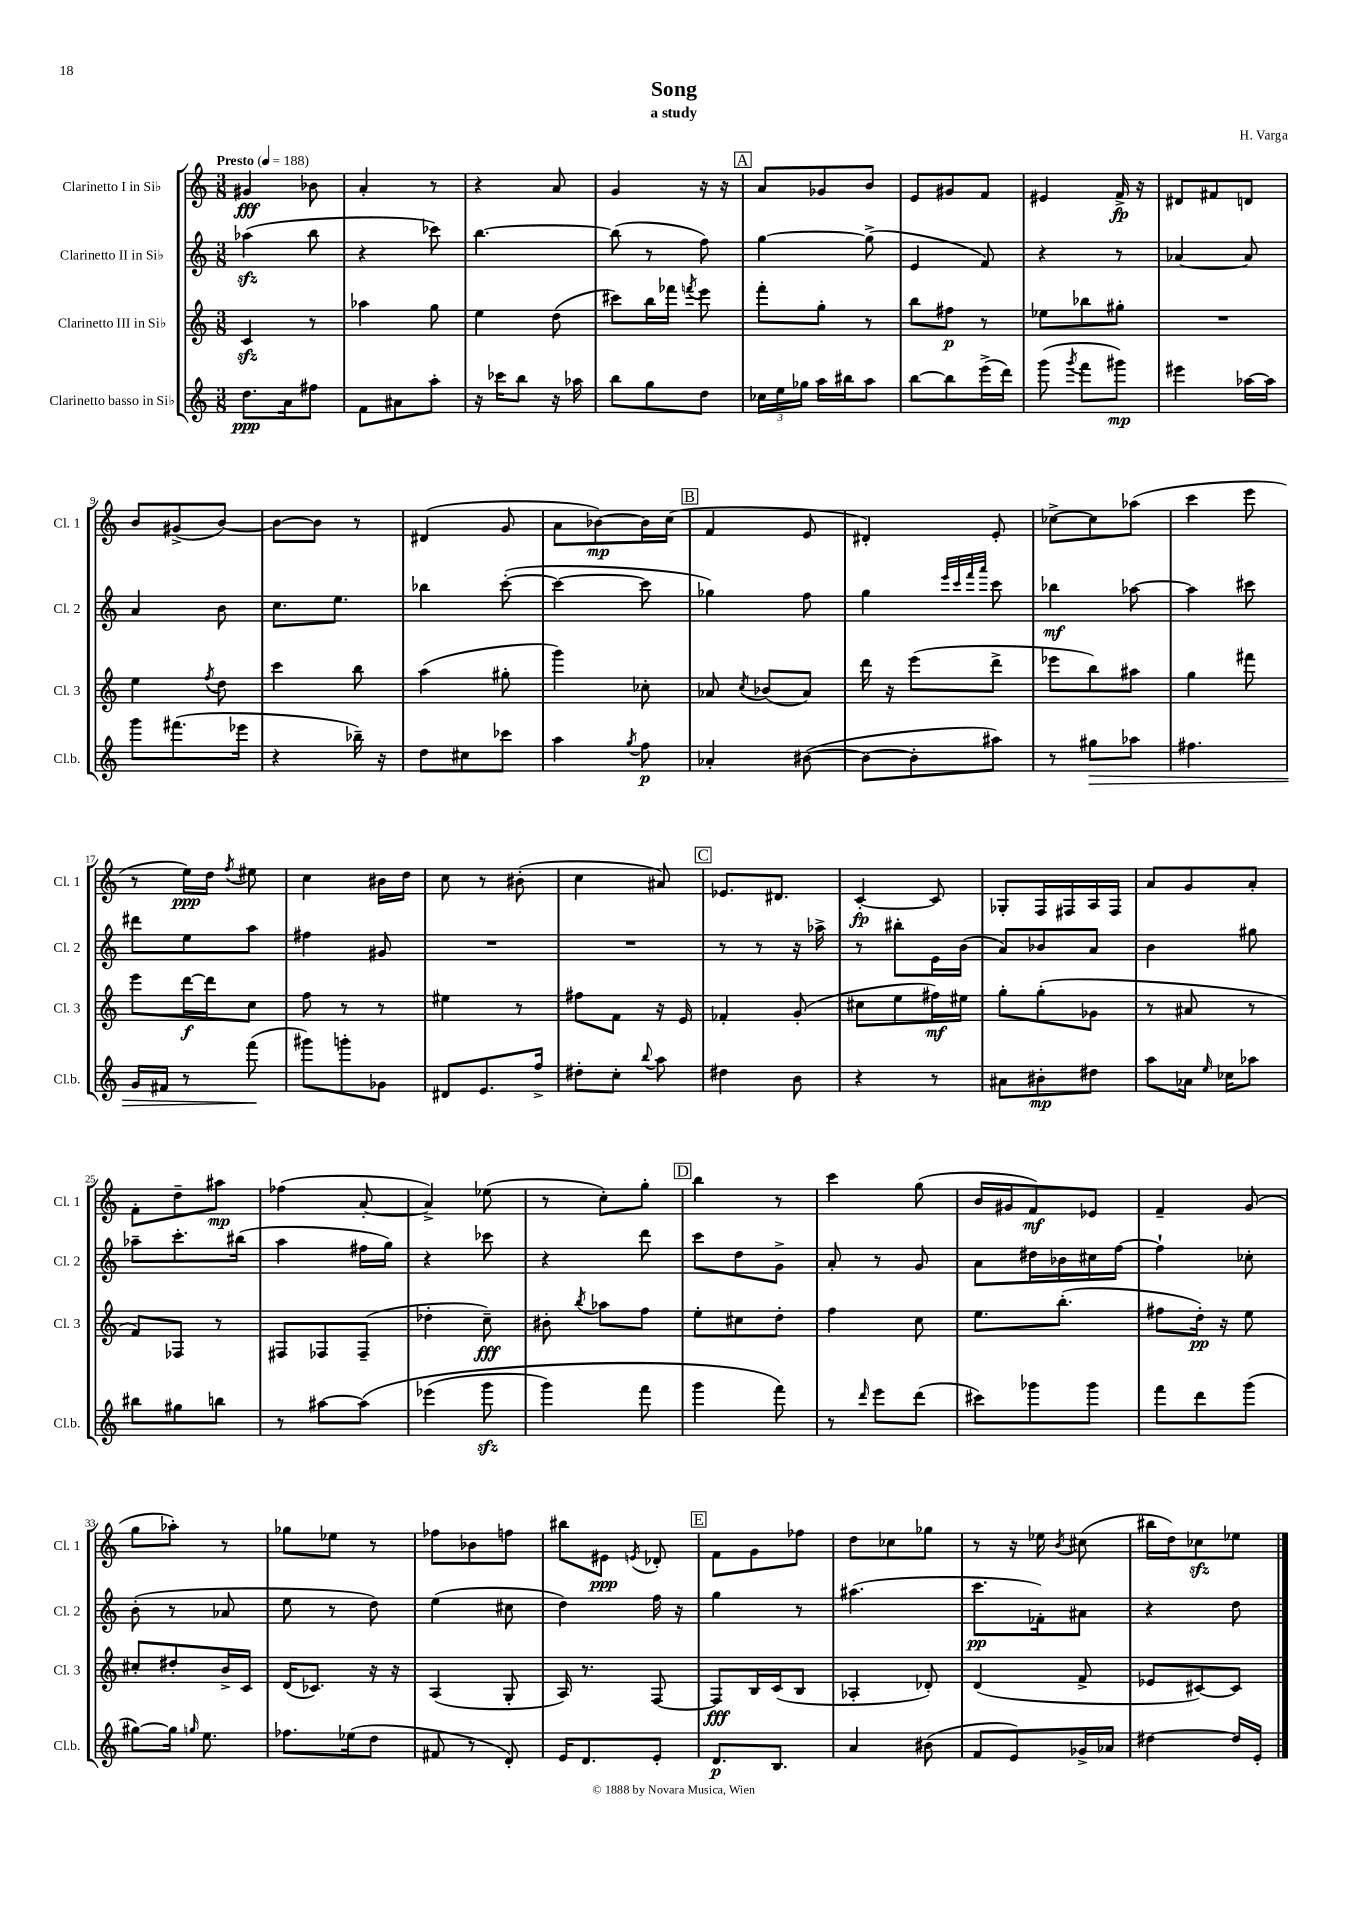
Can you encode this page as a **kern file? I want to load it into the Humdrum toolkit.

**kern	**kern	**kern	**kern
*staff4	*staff3	*staff2	*staff1
*clefG2	*clefG2	*clefG2	*clefG2
*k[]	*k[]	*k[]	*k[]
*M3/8	*M3/8	*M3/8	*M3/8
*MM188	*MM188	*MM188	*MM188
8.dd	4c	(4aa-	4g#
16a	.	.	.
8ff#	8r	8bb	8b-
=	=	=	=
8f	4aa-	4r	4a'
8a#	.	.	.
8aa'	8gg	8ccc-)	8r
=	=	=	=
16r	4ee	[4.bb	4r
16ccc-	.	.	.
8bb	.	.	.
16r	(8dd	.	8a
16aa-	.	.	.
=	=	=	=
8bb	8ccc#)	(8bb]	4g
8gg	16bb	8r	.
.	16fff-	.	.
.	8qfff	.	.
8dd	8eee	8ff)	16r
.	.	.	16r
=	=	=	=
24cc-	8fff'	[4gg	8a
24ee	.	.	.
24gg-	.	.	.
16aa	8gg'	.	8g-
16bb#	.	.	.
8aa	8r	(8gg^]	8b
=	=	=	=
[8bb	8bb	4e	8e
8bb]	8ff#	.	8g#
(16eee^	8r	8f)	8f
16ddd)	.	.	.
=	=	=	=
(8ggg	8ee-	4r	4e#
8qggg	.	.	.
8fff	8bb-	.	.
8ggg#)	8gg#'	8r	16f^
.	.	.	16r
=	=	=	=
4eee#	4.r	[4a-	8d#
.	.	.	8f#
[16aa-	.	8a-]	8d
16aa-]	.	.	.
=	=	=	=
8ggg	4ee	4a	8b
(8.fff#	.	.	(8g#^
.	8qff	.	.
.	8dd	8b	[8b)
16eee-	.	.	.
=	=	=	=
4r	4ccc	8.cc	8b_
.	.	.	8b]
.	.	8.ee	.
16bb-~)	8bb	.	8r
16r	.	.	.
=	=	=	=
8dd	(4aa	4bb-	(4d#
8cc#	.	.	.
8ccc-	8gg#'	([8ccc'	8g
=	=	=	=
4aa	4ggg)	4ccc_	8a
.	.	.	[8b-)
8qgg	.	.	.
8ff	8cc-'	8ccc]	16b-]
.	.	.	(16cc
=	=	=	=
4a-'	8a-	4gg-)	4f
.	8qcc	.	.
.	(8b-	.	.
([8b#	8a-)	8ff	8e
=	=	=	=
8b#_	16ddd	4gg	4d#')
.	16r	.	.
8b#']	(8eee	.	.
.	.	32qqeee	.
.	.	32qqccc	.
.	.	32qqfff	.
.	.	32qqaaa	.
8aa#)	8ddd^	8ccc	8e'
=	=	=	=
8r	8eee-	4bb-	[8cc-^
8gg#	8bb)	.	8cc-]
8aa-	8aa#	[8aa-	(8aa-
=	=	=	=
4.ff#	4gg	4aa-]	4ccc
.	8fff#	8ccc#	8eee
=	=	=	=
16g	8eee	8ddd#	8r
16f#	.	.	.
8r	[16ddd	8ee	16ee)
.	16ddd]	.	16dd
.	.	.	8qff
(8fff	8cc	8aa	8ee#
=	=	=	=
8ggg#)	8ff	4ff#	4cc
8ggg'	8r	.	.
8g-	8r	8g#	16b#
.	.	.	16dd
=	=	=	=
8d#	4ee#	4.r	8cc
8.e	.	.	8r
.	8r	.	(8b#'
16ff^	.	.	.
=	=	=	=
8dd#'	8ff#	4.r	4cc
8cc'	8f	.	.
8qqbb	.	.	.
8aa	16r	.	8a#)
.	16e	.	.
=	=	=	=
4dd#	4f-'	8r	8.e-
.	.	8r	.
.	.	.	8.d#
8b	(8g'	16r	.
.	.	16aa-^	.
=	=	=	=
4r	8cc#	8r	[4c'
.	8ee	8bb#'	.
8r	16ff#)	16e	8c]
.	16ee#	(16b	.
=	=	=	=
8a#	8gg'	8a)	8G-'
8b#'	(8gg'	8b-	16F
.	.	.	16F#
8dd#	8g-	8a	16A
.	.	.	16F#
=	=	=	=
8aa	8r	4b	8a
16a-	8a#	.	8g
16qqee	.	.	.
16cc-	.	.	.
8aa-	8r	8gg#	8a'
=	=	=	=
8bb#	8f)	8aa-~	8f'
8gg#	8F-	8.ccc'	8dd~
8bb	8r	.	8aa#
.	.	(16bb#	.
=	=	=	=
8r	8F#	4aa	(4ff-
[8aa#	8F-	.	.
&(8aa#]	(8F-~	16ff#	[8a'
.	.	16gg)	.
=	=	=	=
(4eee-	4dd-'	4r	4a^])
8ggg	8cc~)	8ccc-	(8ee-
=	=	=	=
4ggg)	8b#'	4r	8r
.	8qbb	.	.
.	8aa-	.	8cc')
8fff	8ff	8ddd	8gg'
=	=	=	=
4ggg	8ee'	8ccc	4bb
.	8cc#	8dd	.
8fff&)	8dd'	8g^	8r
=	=	=	=
8r	4ff	8a'	4ccc
16qqddd	.	.	.
8eee	.	8r	.
(8ddd	8cc	8g	(8gg
=	=	=	=
8ccc#)	8.ee	8a	16b
.	.	.	16g#
8ggg-	.	16dd#	8f)
.	(8.bb'	16b-	.
8ggg-	.	16cc#	8e-
.	.	[16ff	.
=	=	=	=
8fff	8ff#	4ff`]	4f~
8ddd	16dd')	.	.
.	16r	.	.
(8ggg	8ee	8cc-'	(8g
=	=	=	=
[8gg#)	8cc#'	(8b'	8gg
16gg#]	8dd#'	8r	8aa-')
16qqgg	.	.	.
8.ee	.	.	.
.	16b^	8a-	8r
.	16c	.	.
=	=	=	=
8.ff-	(16d	8ee	8gg-
.	8.c-)	.	.
.	.	8r	8ee-
(16ee-	.	.	.
8dd	16r	8dd)	8r
.	16r	.	.
=	=	=	=
8f#	(4A	(4ee	8ff-
8r	.	.	8b-
8d')	8G'	8cc#	8ff
=	=	=	=
16e	16A)	4dd)	8bb#
8.d	8.r	.	.
.	.	.	8e#
.	.	.	8qe
8e'	[8F	16ff	8d-'
.	.	16r	.
=	=	=	=
8.d	8F]	4gg	8f
.	16B	.	8g
8.B	(16c	.	.
.	8B	8r	8ff-
=	=	=	=
4a	4A-'	(4.aa#	8dd
.	.	.	8cc-
(8b#	8d-')	.	8gg-
=	=	=	=
8f	(4d	8.ccc	8r
8e)	.	.	16r
.	.	16f-')	16ee-
.	.	.	8qb
16g-^	8f^	8a#	(8cc#
16a-	.	.	.
=	=	=	=
[4dd#	8e-	4r	16bb#
.	.	.	16dd)
.	[8c#)	.	8cc-
16dd#]	8c#]	8dd	8ee-
16e'	.	.	.
==	==	==	==
*-	*-	*-	*-
